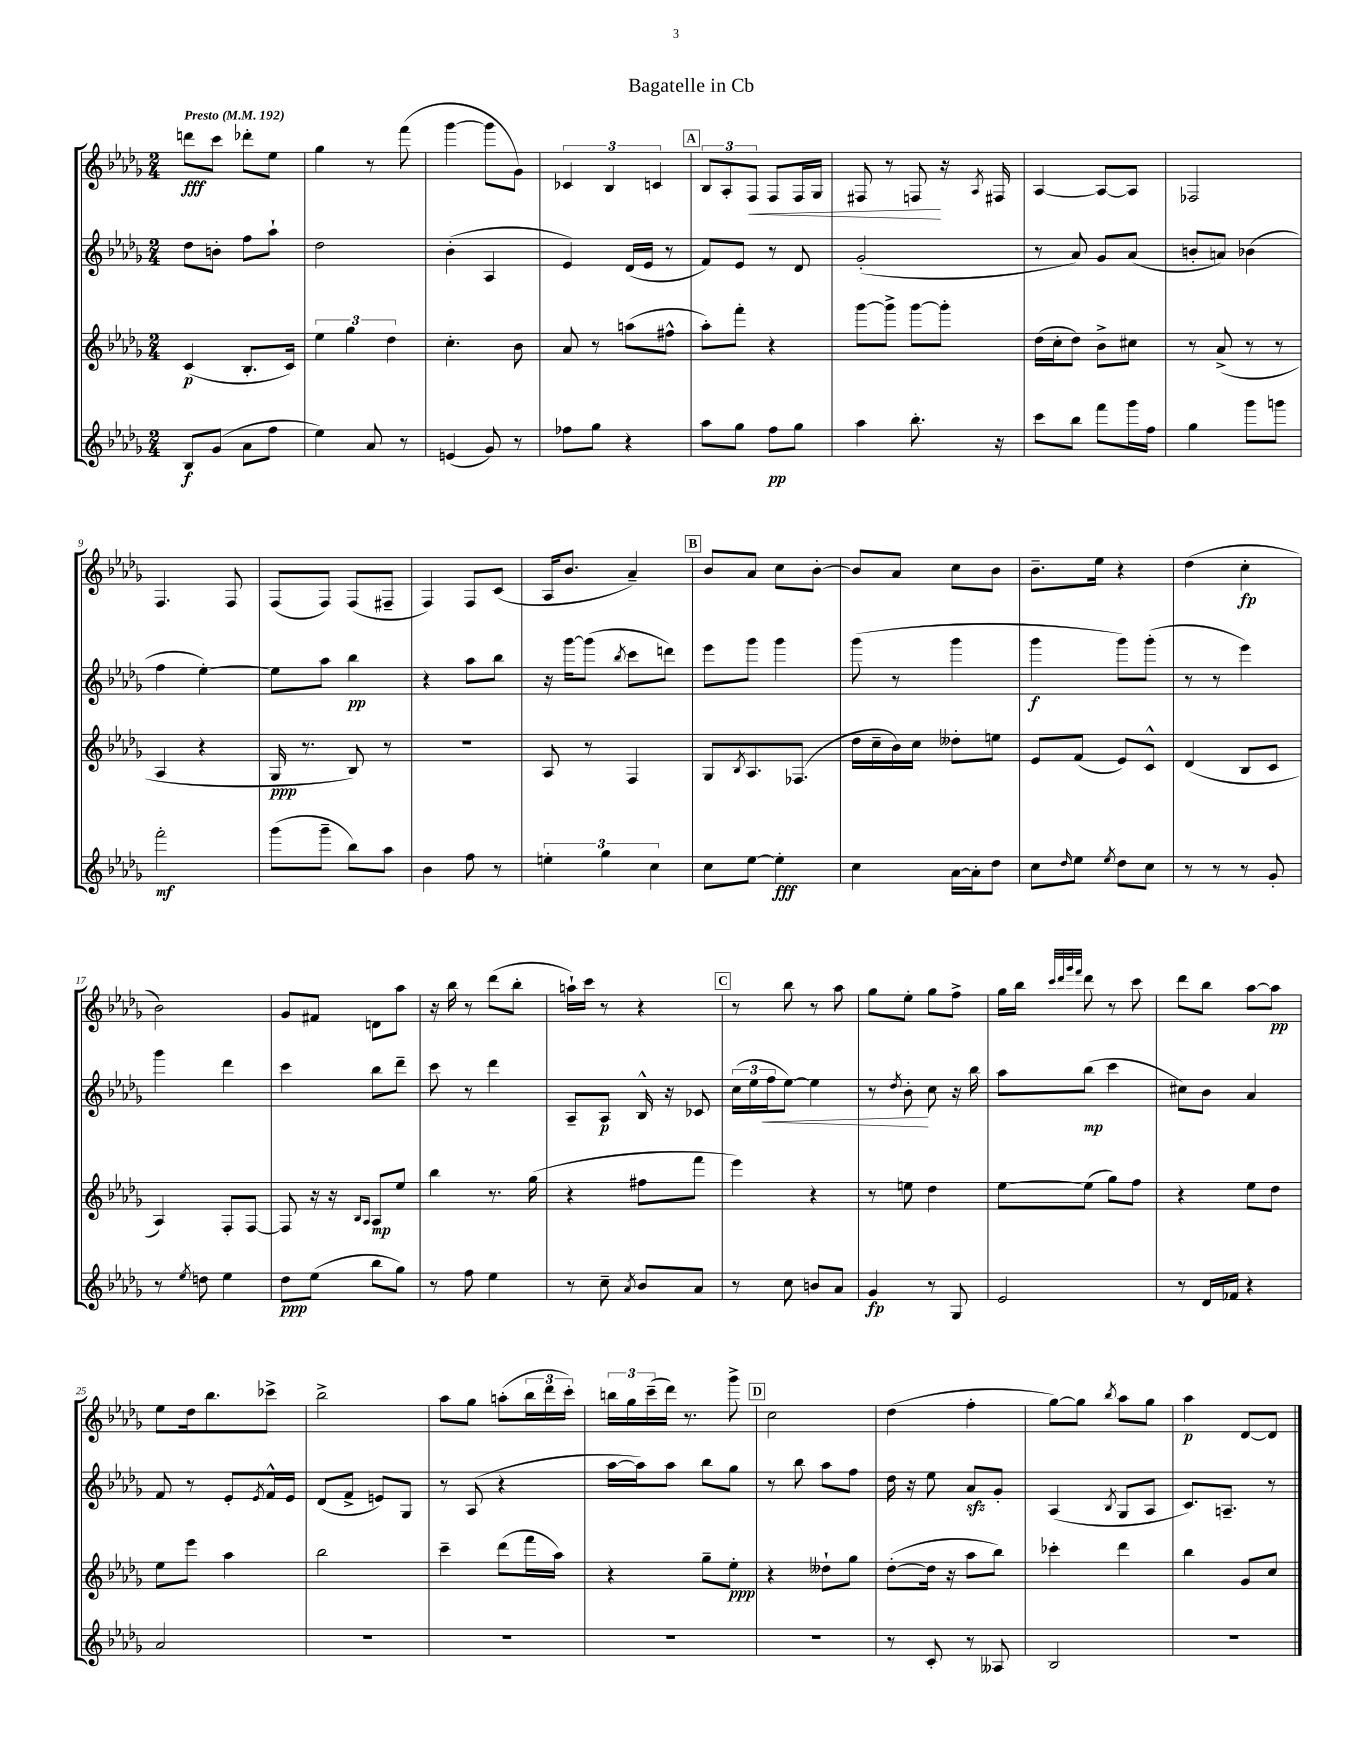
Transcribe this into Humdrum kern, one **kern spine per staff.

**kern	**kern	**kern	**kern
*staff4	*staff3	*staff2	*staff1
*clefG2	*clefG2	*clefG2	*clefG2
*k[b-e-a-d-g-]	*k[b-e-a-d-g-]	*k[b-e-a-d-g-]	*k[b-e-a-d-g-]
*M2/4	*M2/4	*M2/4	*M2/4
*MM192	*MM192	*MM192	*MM192
8B-/L	(4c/	8dd-\L	8ddd\L
(8g-/J	.	8b'\J	8ccc\J
8a-\L	8.B-'/L	8ff\L	8ddd-'\L
8ff\J	.	8aa-`\J	8ee-\J
.	16c/Jk)	.	.
=	=	=	=
4ee-\)	6ee-\	2dd-\	4gg-\
.	6gg-\	.	.
8a-/	.	.	8r
.	6dd-\	.	.
8r	.	.	(8fff\
=	=	=	=
(4e/	4.cc'\	(4b-'\	[4ggg-\
8g-/)	.	4A-/	8ggg-\]L
8r	8b-\	.	8g-\J)
=	=	=	=
8ff-\L	8a-/	4e-/)	6c-/
8gg-\J	8r	.	.
.	.	.	6B-/
4r	(8aa\L	(16d-/LL	.
.	.	16e-/JJ	.
.	.	.	6c/
.	8ff#^^\J	8r	.
=	=	=	=
8aa-\L	8aa-'\L)	8f/L)	12B-/L
.	.	.	12A-'/
8gg-\J	8fff'\J	8e-/J	.
.	.	.	12F/J
8ff\L	4r	8r	8F/L
8gg-\J	.	8d-/	16F/L
.	.	.	16G-/JJ
=	=	=	=
4aa-\	[8ggg-\L	(2g-'/	8F#/
.	8ggg-^\]J	.	8r
8.bb-'\	[8ggg-\L	.	8F/
.	8ggg-'\]J	.	16r
.	.	.	8qA-/
16r	.	.	16F#/
=	=	=	=
8ccc\L	(16dd-\LL	8r	[4A-/
.	16cc'\J	.	.
8bb-\J	8dd-\J)	8a-/)	.
8fff\L	8b-^\L	8g-/L	8A-/_L
16ggg-\L	8cc#\J	(8a-/J	8A-/]J
16ff\JJ	.	.	.
=	=	=	=
4gg-\	8r	8b'/L	2F-/
.	(8a-^/	8a/J)	.
8ggg-\L	8r	(4b-\	.
8ggg\J	8r	.	.
=	=	=	=
2fff'\	4A-/	4ff\	4.F/
.	4r	[4ee-'\)	.
.	.	.	8F/
=	=	=	=
(8ggg-\L	16G-/	8ee-\]L	(8F/L
.	8.r	.	.
8ggg-~\J	.	8aa-\J	8F/J)
8bb-\L)	8B-/)	4bb-\	(8F/L
8aa-\J	8r	.	8F#~/J
=	=	=	=
4b-\	2r	4r	4F/)
8ff\	.	8aa-\L	8F/L
8r	.	8bb-\J	(8c/J
=	=	=	=
6ee'\	8A-/	16r	16A-/LK
.	.	[16ggg-\LK	8.b-/J
.	8r	(8ggg-\]J	.
6gg-\	.	.	.
.	.	8qbb-/	.
.	4F/	8ccc\L	4a-~/)
6cc\	.	.	.
.	.	8ddd\J)	.
=	=	=	=
8cc\L	8G-/L	8eee-\L	8b-/L
.	8qB-/	.	.
[8ee-\J	8.A-/	8ggg-\J	8a-/J
4ee-'\]	.	4ggg-\	8cc\L
.	(8.F-/J	.	.
.	.	.	[8b-'\J
=	=	=	=
4cc\	16dd-\LL	(8ggg-\	8b-/]L
.	16cc~\	.	.
.	16b-\)	8r	8a-/J
.	16cc\JJ	.	.
[16a-\LL	8dd--'\L	4ggg-\	8cc\L
16a-'\]J	.	.	.
8dd-\J	8ee\J	.	8b-\J
=	=	=	=
8cc\L	8e-/L	4ggg-\	8.b-~\L
16qqdd-/	.	.	.
8ee-\J	(8f/J	.	.
.	.	.	16ee-\Jk
8qee-/	.	.	.
8dd-\L	8e-/L)	8ggg-\L)	4r
8cc\J	8c^^/J	(8ggg-'\J	.
=	=	=	=
8r	(4d-/	8r	(4dd-\
8r	.	8r	.
8r	8B-/L	4eee-\)	4cc'\
8g-'/	8c/J	.	.
=	=	=	=
8r	4A-/)	4ggg-\	2b-\)
8qee-/	.	.	.
8dd\	.	.	.
4ee-\	8F'/L	4ddd-\	.
.	[8F/J	.	.
=	=	=	=
8dd-\L	8F/]	4ccc\	8g-/L
(8ee-\J	16r	.	8f#/J
.	16r	.	.
.	16qqB-/LL	.	.
.	16qqA-/JJ	.	.
8bb-\L	8A-/L	8bb-\L	8d\L
8gg-\J)	8ee-/J	8ddd-~\J	8aa-\J
=	=	=	=
8r	4bb-\	8ccc\	16r
.	.	.	16bb-\
8ff\	.	8r	8r
4ee-\	8.r	4ddd-\	(8ddd-\L
.	.	.	8bb-'\J
.	(16gg-\	.	.
=	=	=	=
8r	4r	8A-~/L	16aa`\LL)
.	.	.	16ccc\JJ
8cc~\	.	8A-/J	8r
8qa-/	.	.	.
8b-/L	8ff#\L	16B-^^/	4r
.	.	16r	.
8a-/J	8fff\J	8c-/	.
=	=	=	=
8r	4eee-\)	(24cc\LL	8r
.	.	24ee-\	.
.	.	24ff\J	.
8cc\	.	[8ee-\J)	8bb-\
8b/L	4r	4ee-\]	8r
8a-/J	.	.	8aa-\
=	=	=	=
4g-/	8r	8r	8gg-\L
.	.	8qdd-/	.
.	8ee\	8b-'\	8ee-'\J
8r	4dd-\	8cc\	8gg-\L
8G-/	.	16r	8ff^\J
.	.	16bb-\	.
=	=	=	=
2e-/	[8ee-\L	8aa-\L	16gg-\LL
.	.	.	16bb-\JJ
.	.	.	32qqccc/LLL
.	.	.	32qqddd-/
.	.	.	32qqggg-/
.	.	.	32qqfff/JJJ
.	(8ee-\]J	(8bb-\J	8ddd-\
.	8gg-\L)	4ccc\	8r
.	8ff\J	.	8ccc\
=	=	=	=
8r	4r	8cc#\L)	8ddd-\L
16d-/LL	.	8b-\J	8bb-\J
16f-/JJ	.	.	.
4r	8ee-\L	4a-/	[8aa-\L
.	8dd-\J	.	8aa-\]J
=	=	=	=
2a-/	8ee-\L	8f/	8ee-\L
.	8eee-\J	8r	16dd-\k
.	.	.	8.bb-\
.	4aa-\	8e-'/L	.
.	.	8qe-/	.
.	.	16f^^/L	8ccc-^\J
.	.	16e-/JJ	.
=	=	=	=
2r	2bb-\	(8d-/L	2bb-^\
.	.	8f^/J	.
.	.	8e/L)	.
.	.	8G-/J	.
=	=	=	=
2r	4ccc~\	8r	8aa-\L
.	.	(8A-/	8gg-\J
.	(8ddd-\L	4r	(8aa'\L
.	16fff\L	.	24bb-\L
.	.	.	24ddd-\
.	16aa-\JJ)	.	.
.	.	.	24ccc'\JJ)
=	=	=	=
2r	4r	[16aa-\LL	24bb\LL
.	.	.	24gg-\
.	.	16aa-\]J)	.
.	.	.	(24ccc~\
.	.	8aa-\J	16ddd-\JJ)
.	.	.	8.r
.	8gg-~\L	8bb-\L	.
.	8ee-'\J	8gg-\J	8ggg-^\
=	=	=	=
2r	4r	8r	2cc\
.	.	8bb-\	.
.	8dd--`\L	8aa-\L	.
.	8gg-\J	8ff\J	.
=	=	=	=
8r	([8dd-'\L	16dd-\	(4dd-\
.	.	16r	.
8c'/	16dd-\]Jk	8ee-\	.
.	16r	.	.
8r	8aa-\L	8a-/L	4ff'\
8A--/	8bb-\J)	8g-'/J	.
=	=	=	=
2B-/	4ccc-'\	(4A-/	[8gg-\L)
.	.	.	8gg-\]J
.	.	8qB-/	8qbb-/
.	4ddd-\	8G-/L	8aa-\L
.	.	8A-/J	8gg-\J
=	=	=	=
2r	4bb-\	8.c/L)	4aa-\
.	.	8.A~/J	.
.	8g-/L	.	[8d-/L
.	8cc/J	8r	8d-/]J
==	==	==	==
*-	*-	*-	*-
